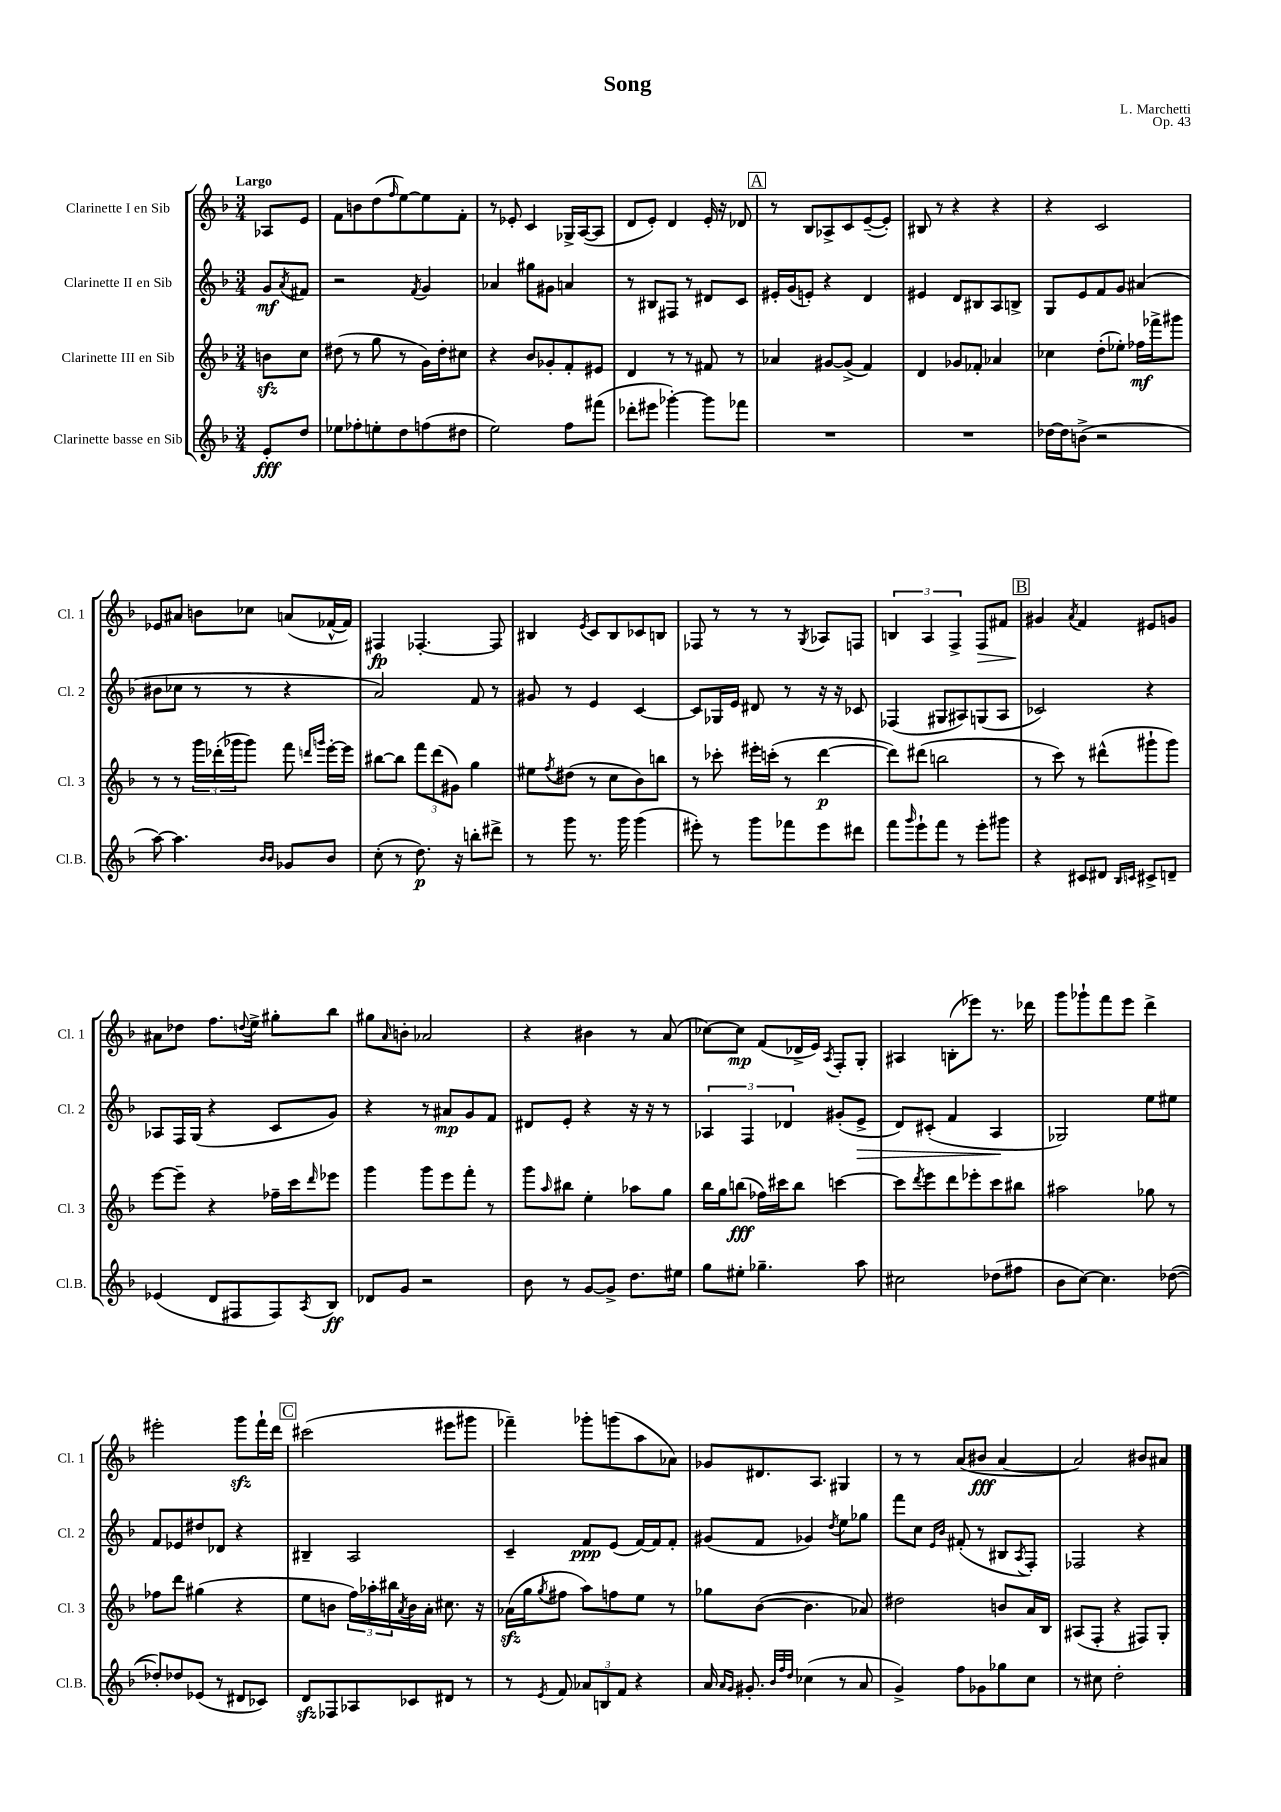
\header { title = "Song" composer = "L. Marchetti" opus = "Op. 43" }
<<
\new StaffGroup <<
\new Staff = "s0" \with { instrumentName = "Clarinette I en Sib" shortInstrumentName = "Cl. 1" } {
    \clef treble \key f \major \numericTimeSignature \time 3/4 \partial 4 \tempo "Largo"
    aes8 e'8 |
    f'8 b'8 d''8( \grace { f''16 } e''8~) e''8 f'8-. |
    r8 ees'8-. c'4 ges16-> a16~( a8 |
    d'8 e'8-.) d'4 e'16-. r16 des'8 |
    \mark \markup { \box "A" } r8 bes8 aes8-> c'8 e'8~--( e'8-.) |
    bis8 r8 r4 r4 |
    r4 c'2 |
    ees'8 ais'8 b'8 ces''8 a'8( fes'16~-^ fes'16) |
    fis4\fp fes4.~-. fes8 |
    bis4 \acciaccatura { e'8 } c'8 bis8 ces'8 b8 |
    fes8 r8 r8 r8 \acciaccatura { g8 } aes8 f8 |
    \tuplet 3/2 { b4 a4 f4-> } f8\> fis'8 |
    \mark \markup { \box "B" } gis'4\! \acciaccatura { a'8 } f'4 eis'8 g'8 |
    ais'8 des''8 f''8. \appoggiatura { d''8 } e''16-> gis''8-. bes''8 |
    gis''8 \grace { a'16 } b'8-. aes'2 |
    r4 bis'4 r8 a'8( |
    ces''8~) ces''8\mp f'8( des'16-> e'16) \acciaccatura { a8 } f8-. g8-. |
    ais4 b8-.( ees'''8) r8. des'''16 |
    g'''8 ges'''8-! f'''8 e'''8 d'''4-> |
    eis'''2-. g'''8\sfz f'''16-! d'''16 |
    \mark \markup { \box "C" } cis'''2( eis'''8 gis'''8 |
    fes'''4--) ges'''8-. g'''8( a''8 aes'8) |
    ges'8 dis'8. a8. gis4 |
    r8 r8 a'8( bis'8\fff a'4~ |
    a'2) bis'8 ais'8 \bar "|." |
}
\new Staff = "s1" \with { instrumentName = "Clarinette II en Sib" shortInstrumentName = "Cl. 2" } {
    \clef treble \key f \major \numericTimeSignature \time 3/4 \partial 4
    g'8\mf \acciaccatura { a'8 } fis'8 |
    r2 \acciaccatura { f'8 } g'4 |
    aes'4 gis''8 gis'8 a'4 |
    r8 bis8 fis8 r8 dis'8 c'8 |
    \mark \markup { \box "A" } eis'16-. g'16( e'8-.) r4 d'4 |
    eis'4 d'8 bis8 a8 b8-> |
    g8 e'8 f'8 g'8 ais'4( |
    bis'8 ces''8 r8 r8 r4 |
    a'2) f'8 r8 |
    gis'8 r8 e'4 c'4~ |
    c'8 ges16 e'16 dis'8 r8 r16 r16 ces'8 |
    fes4( gis8 ais8) g8( ais8 |
    \mark \markup { \box "B" } ces'2) r4 |
    aes8 f16 g16( r4 c'8 g'8) |
    r4 r8 ais'8\mp g'8 f'8 |
    dis'8 e'8-. r4 r16 r16 r8 |
    \tuplet 3/2 { aes4 f4 des'4 } gis'8-.( e'8->\> |
    d'8) cis'8-.( f'4 a4\! |
    ges2) e''8 eis''8 |
    f'8 ees'8 dis''8 des'8 r4 |
    \mark \markup { \box "C" } bis4-- a2 |
    c'4-- f'8\ppp e'8( f'16~) f'16 f'8-. |
    gis'8( f'8 ges'4) \acciaccatura { d''8 } e''8 ges''8 |
    f'''8 c''8 \grace { e'16 bes'16 } fis'8-.( r8 bis8 \acciaccatura { a8 } f8-.) |
    fes2 r4 \bar "|." |
}
\new Staff = "s2" \with { instrumentName = "Clarinette III en Sib" shortInstrumentName = "Cl. 3" } {
    \clef treble \key f \major \numericTimeSignature \time 3/4 \partial 4
    b'8\sfz c''8 |
    dis''8( r8 g''8 r8 g'16) dis''16-. cis''8 |
    r4 bes'8 ges'8-. f'8-. eis'8 |
    d'4 r8 r8 fis'8 r8 |
    \mark \markup { \box "A" } aes'4 gis'8~ gis'8->( f'4) |
    d'4 ges'8 fes'8-. aes'4 |
    ces''4 d''8-.( ees''8-.) fes''16\mf fes'''16-> gis'''8 |
    r8 r8 \tuplet 3/2 { g'''16 des'''16-.( ges'''16 } ges'''8) f'''8 \grace { d'''16 g'''16 } e'''16~-. e'''16 |
    bis''8~ bis''8 \tuplet 3/2 { f'''8 d'''8( gis'8) } g''4 |
    eis''8 \acciaccatura { f''8 } dis''8( r8 c''8 bes'8) b''8 |
    r8 ces'''8-. eis'''16-. c'''16-.( r8 d'''4~\p |
    d'''8) dis'''8( b''2 |
    \mark \markup { \box "B" } r8 c'''8) r8 dis'''8-^( gis'''8-! gis'''8) |
    e'''8~ e'''8-- r4 fes''16-- c'''16 \grace { d'''16 } ees'''8 |
    g'''4 g'''8 e'''8 f'''8-. r8 |
    g'''8 \grace { a''16 } bis''8 e''4-. aes''8 g''8 |
    bes''16 g''16 b''8\fff( fes''16) cis'''16 b''8 c'''4~ |
    c'''8 \acciaccatura { d'''8 } e'''8 d'''8 ees'''8-. c'''8 bis''8 |
    ais''2 ges''8 r8 |
    fes''8 d'''8 gis''4( r4 |
    \mark \markup { \box "C" } e''8 b'8 \tuplet 3/2 { f''16) aes''16-. bis''16 } \acciaccatura { a'8 } b'16 a'16-. cis''8. r16 |
    aes'16\sfz( g''16 \acciaccatura { g''8 } fis''8 a''8) f''8 e''8 r8 |
    ges''8 bes'8~( bes'4. aes'8) |
    dis''2 b'8 a'16 bes16 |
    ais8( f8-. r4 fis8) g8-. \bar "|." |
}
\new Staff = "s3" \with { instrumentName = "Clarinette basse en Sib" shortInstrumentName = "Cl.B." } {
    \clef treble \key f \major \numericTimeSignature \time 3/4 \partial 4
    e'8-.\fff d''8 |
    ees''8 fes''8-. e''8-. d''8 f''8( dis''8 |
    e''2) f''8 fis'''8( |
    des'''8-. eis'''8 ges'''4~-.) ges'''8 fes'''8 |
    \mark \markup { \box "A" } R2. |
    R2. |
    des''16~ des''16 b'8->( r2 |
    a''8~) a''4. \grace { bes'16 bes'16 } ges'8 bes'8 |
    c''8-.( r8 d''8.\p) r16 b''8-. dis'''8-> |
    r8 g'''8 r8. g'''16 g'''4( |
    eis'''8-.) r8 g'''8 fes'''8 eis'''8 dis'''8 |
    f'''8 \grace { g'''16 } e'''8-! f'''8 r8 e'''8-. gis'''8 |
    \mark \markup { \box "B" } r4 cis'8 dis'8 \grace { bes16 c'16 } cis'8-> d'8-- |
    ees'4( d'8 fis8 fis8) \acciaccatura { a8 } bes8\ff |
    des'8 g'8 r2 |
    bes'8 r8 g'8~ g'8-> d''8. eis''16 |
    g''8 eis''8-. ges''4.-- a''8 |
    cis''2 des''8( fis''8 |
    bes'8 c''8~) c''4. des''8~( |
    des''8-.) des''8 ees'8( r8 dis'8 ces'8) |
    \mark \markup { \box "C" } d'8\sfz fes8 aes8 ces'8 dis'8 r8 |
    r8 \acciaccatura { e'8 } f'8 \tuplet 3/2 { aes'8 b8 f'8 } r4 |
    a'16 \grace { a'16 g'16 } gis'8.-. \grace { bes'32 f''32 d''32 } ces''4( r8 a'8 |
    g'4->) f''8 ges'8 ges''8 c''8 |
    r8 cis''8 d''2-. \bar "|." |
}
>>
>>
\layout { \context { \Score \remove "Bar_number_engraver" } }
